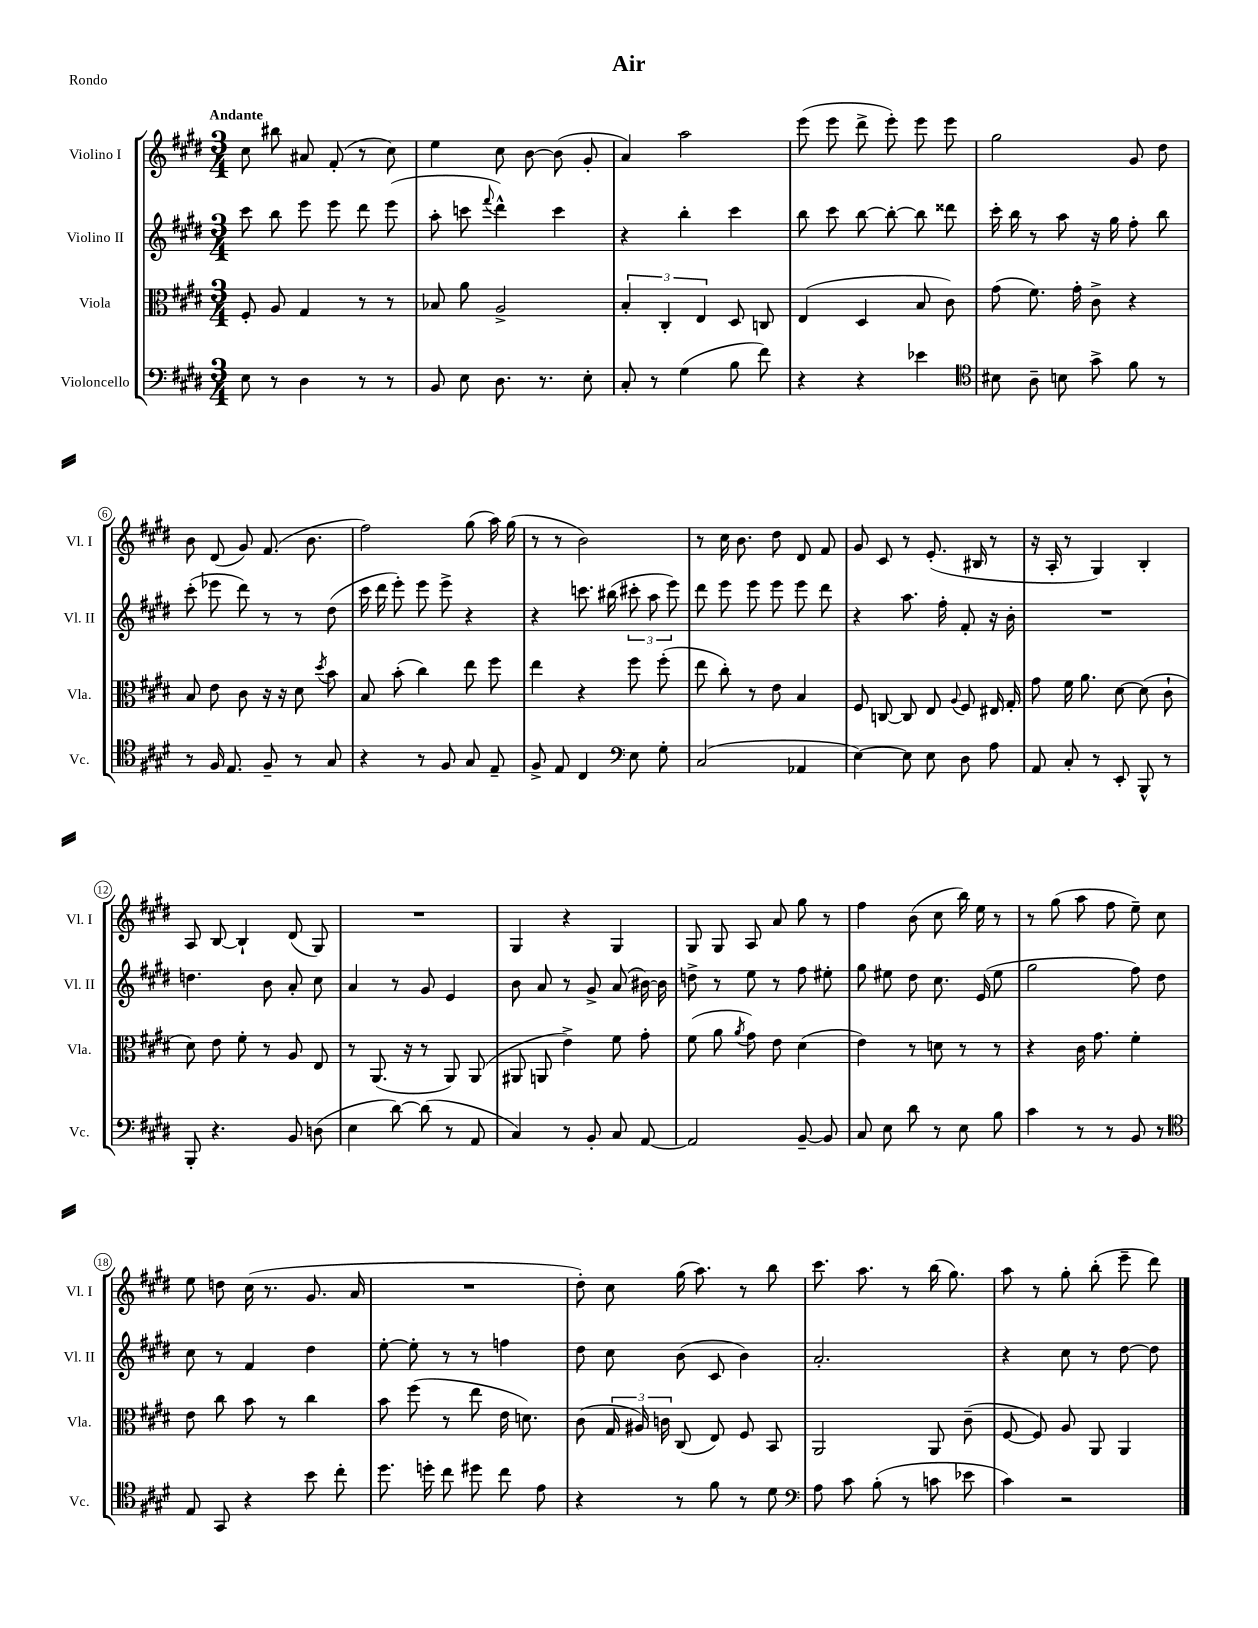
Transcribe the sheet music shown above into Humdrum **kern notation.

**kern	**kern	**kern	**kern
*staff4	*staff3	*staff2	*staff1
*clefF4	*clefC3	*clefG2	*clefG2
*k[f#c#g#d#]	*k[f#c#g#d#]	*k[f#c#g#d#]	*k[f#c#g#d#]
*M3/4	*M3/4	*M3/4	*M3/4
8E	8F#'	8ccc#	8cc#
8r	8A	8bb	8bb#
4D#	4G#	8eee	8a#
.	.	8eee	(8f#'
8r	8r	8ddd#	8r
8r	8r	(8eee	8cc#)
=	=	=	=
8BB	8B-	8aa'	4ee
8E	8a	8ccc	.
.	.	8qqfff#	.
8.D#	2A^	4ddd#^^)	8cc#
.	.	.	[8b
8.r	.	.	.
.	.	4ccc	(8b]
8E'	.	.	8g#'
=	=	=	=
8C#'	6B'	4r	4a)
8r	.	.	.
.	6C#'	.	.
(4G#	.	4bb'	2aa
.	6E	.	.
8B	8D#	4ccc#	.
8f#)	8C	.	.
=	=	=	=
4r	(4E	8bb	(8eee
.	.	8ccc#	8eee
4r	4D#	[8bb	8ddd#^
.	.	8bb'_	8eee')
4e-	8B	8bb]	8eee
.	8c#)	8ddd##	8eee
=	=	=	=
*clefC4	*	*	*
8B#	(8g#	16ccc#'	2gg#
.	.	16bb	.
8A~	8.f#)	8r	.
8B	.	8aa	.
.	16g#'	.	.
8g#^	8c#^	16r	.
.	.	16gg#	.
8f#	4r	8ff#'	8g#
8r	.	8bb	8dd#
=	=	=	=
8r	8B	(8ccc#'	8b
16F#	8e	8eee-	(8d#
8.E	.	.	.
.	8c#	8ddd#)	8g#)
8F#~	16r	8r	(8.f#
.	16r	.	.
8r	8d#	8r	.
.	.	.	8.b
.	8qdd#	.	.
8G#	8b	(8dd#	.
=	=	=	=
4r	8B	16ccc#	2ff#)
.	.	16ddd#	.
.	(8b'	8eee')	.
8r	4cc#)	8eee	.
8F#	.	8eee^	.
8G#	8ee	4r	(8gg#
8E~	8ff#	.	16aa)
.	.	.	(16gg#
=	=	=	=
8F#^	4ee	4r	8r
8E	.	.	8r
4C#	4r	8.ccc	2b)
.	.	(16bb#	.
*clefF4	*	*	*
8E	8ff#	12ccc#'	.
.	.	12aa	.
8G#'	(8ff#'	.	.
.	.	12eee)	.
=	=	=	=
(2C#	8ee	8ddd#	8r
.	8cc#')	8eee	16cc#
.	.	.	8.b
.	8r	8eee	.
.	8e	8eee	8dd#
4AA-	4B	8eee	8d#
.	.	8ddd#	8f#
=	=	=	=
[4E)	8F#	4r	8g#
.	[8C	.	8c#
8E]	8C]	8.aa	8r
8E	8E	.	(8.e'
.	.	16ff#'	.
.	8qqA	.	.
8D#	8F#	8f#'	.
.	.	.	16B#
8A	16E#	16r	8r
.	16G#'	16b'	.
=	=	=	=
8AA	8g#	2.r	16r
.	.	.	16A'
8C#'	16f#	.	8r
.	8.a	.	.
8r	.	.	4G#)
8EE'	[8d#	.	.
8BBB^^	(8d#]	.	4B'
8r	8c#`	.	.
=	=	=	=
8BBB'	8d#)	4.dd	8A
4.r	8e	.	[8B
.	8f#'	.	4B`]
.	8r	8b	.
8BB	8A	8a'	(8d#
(8D	8E	8cc#	8G#)
=	=	=	=
4E	8r	4a	2.r
.	(8.AA	.	.
[8d#)	.	8r	.
.	16r	.	.
(8d#]	8r	8g#	.
8r	8AA)	4e	.
8AA	(8AA	.	.
=	=	=	=
4C#)	8AA#	8b	4G#
.	8AA	8a	.
8r	4e^)	8r	4r
8BB'	.	8g#^	.
8C#	8f#	(8a	4G#
[8AA	8g#'	[16b#)	.
.	.	16b#]	.
=	=	=	=
2AA]	(8f#	8dd^	8G#
.	8a	8r	8G#
.	8qa	.	.
.	8g#)	8ee	8A
.	8e	8r	8a
[8BB~	(4d#	8ff#	8gg#
8BB]	.	8ee#'	8r
=	=	=	=
8C#	4e)	8gg#	4ff#
8E	.	8ee#	.
8d#	8r	8dd#	(8b
8r	8d	8.cc#	8cc#
8E	8r	.	16bb)
.	.	(16e	16ee
8B	8r	8ee#	8r
=	=	=	=
4c#	4r	2gg#	8r
.	.	.	(8gg#
8r	16c#	.	8aa
.	8.g#	.	.
8r	.	.	8ff#
8BB	4f#'	8ff#)	8ee~)
8r	.	8dd#	8cc#
=	=	=	=
*clefC4	*	*	*
8E	8e	8cc#	8ee
8GG#	8cc#	8r	8dd
4r	8b	4f#	(16cc#
.	.	.	8.r
.	8r	.	.
8b	4cc#	4dd#	8.g#
8cc#'	.	.	.
.	.	.	16a
=	=	=	=
8.dd#	8b	[8ee'	2.r
.	(8ff#	8ee']	.
16dd'	.	.	.
8cc#	8r	8r	.
8dd#	8ee	8r	.
8cc#	16e	4ff	.
.	8.d)	.	.
8e	.	.	.
=	=	=	=
4r	(8c#	8dd#	8dd#')
.	24G#	8cc#	8cc#
.	24A#)	.	.
.	24c	.	.
8r	(8C#	(8b	(16gg#
.	.	.	8.aa)
8f#	8E)	8c#	.
8r	8F#	4b)	8r
8d#	8BB	.	8bb
=	=	=	=
*clefF4	*	*	*
8A	2AA	2.a'	8.ccc#
8c#	.	.	.
.	.	.	8.aa
(8B'	.	.	.
8r	.	.	8r
8c	8AA	.	(16bb
.	.	.	8.gg#)
8e-	(8c#~	.	.
=	=	=	=
4c#)	[8F#	4r	8aa
.	8F#])	.	8r
2r	8A	8cc#	8gg#'
.	8AA	8r	(8bb'
.	4AA	[8dd#	8eee~
.	.	8dd#]	8ddd#)
==	==	==	==
*-	*-	*-	*-
